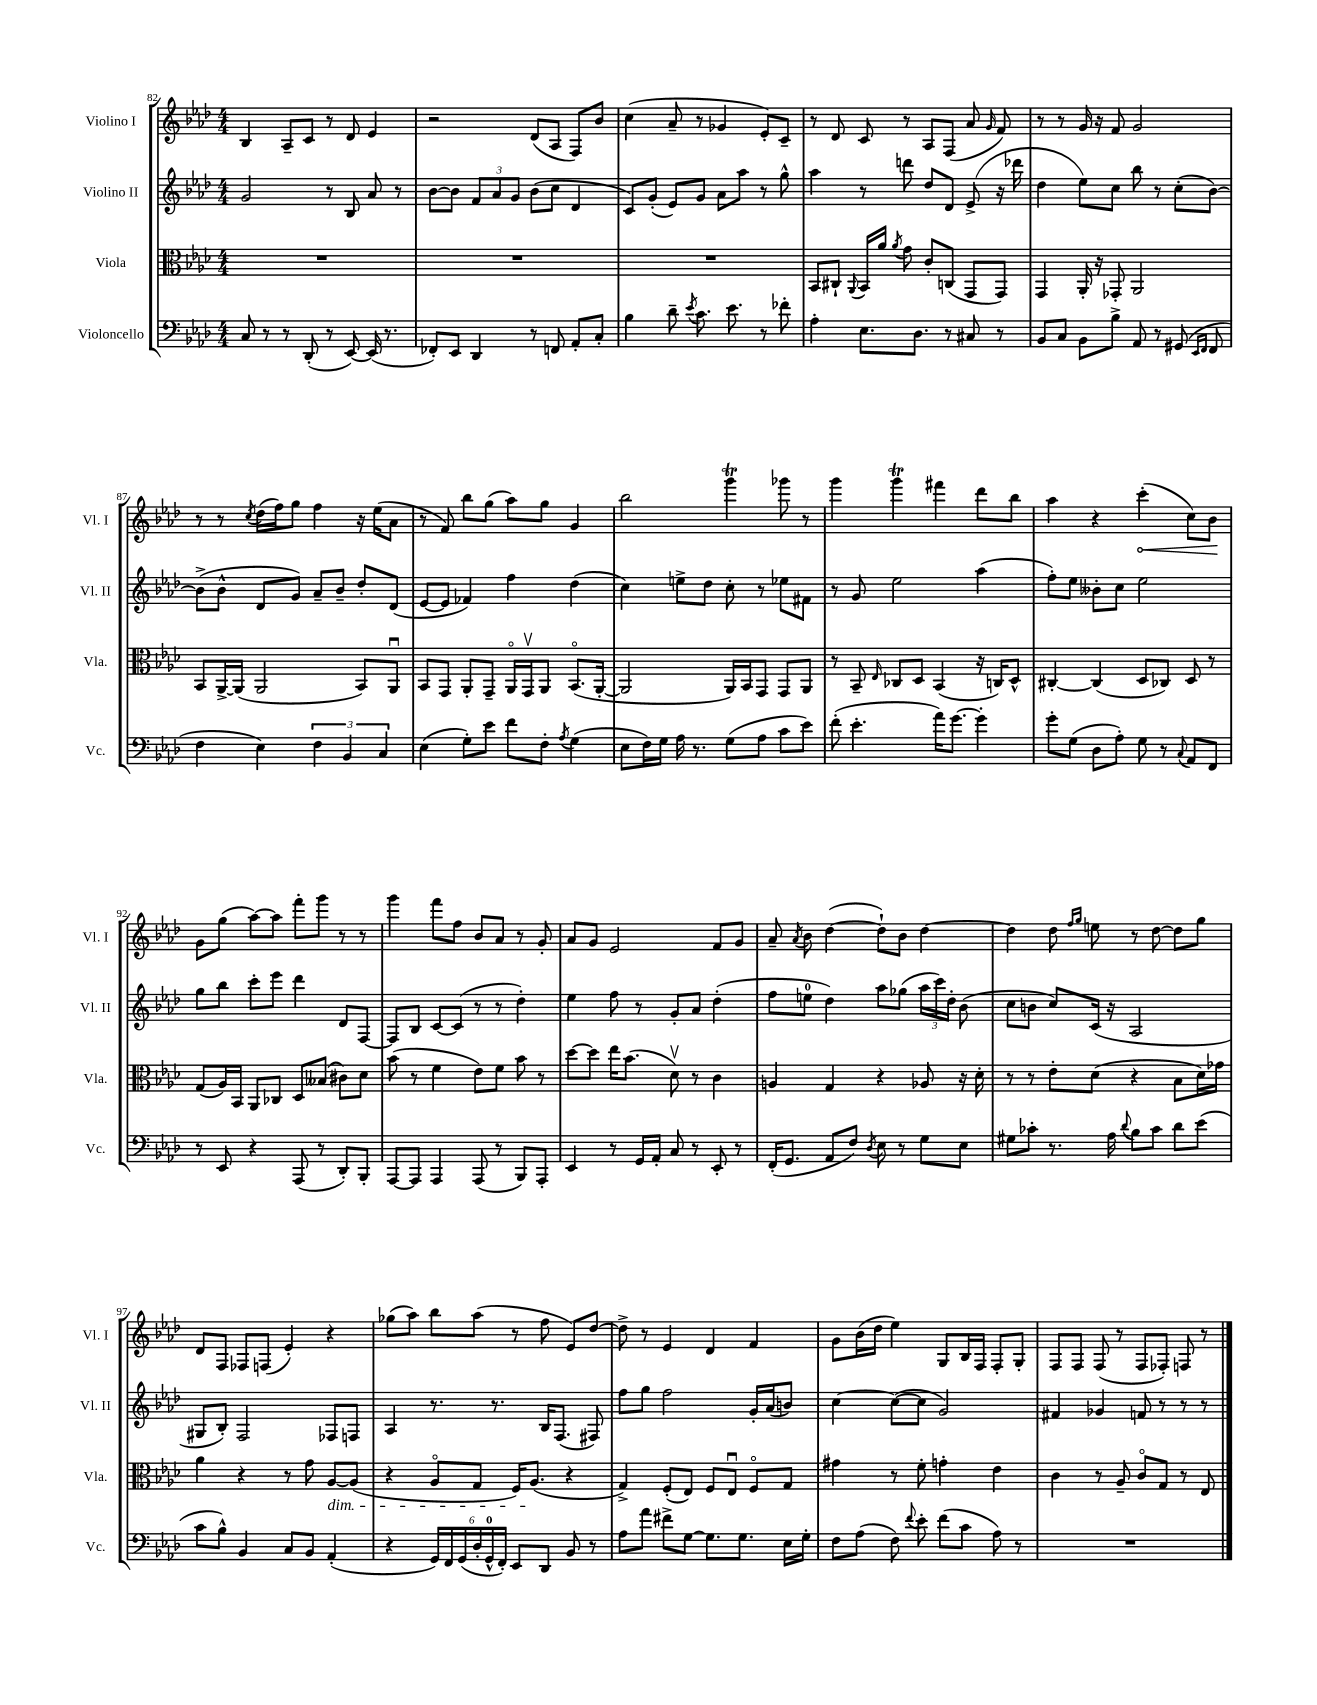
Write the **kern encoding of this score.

**kern	**kern	**kern	**kern
*staff4	*staff3	*staff2	*staff1
*clefF4	*clefC3	*clefG2	*clefG2
*k[b-e-a-d-]	*k[b-e-a-d-]	*k[b-e-a-d-]	*k[b-e-a-d-]
*M4/4	*M4/4	*M4/4	*M4/4
8C	1r	2g	4B-
8r	.	.	.
8r	.	.	8A-~
(8DD-'	.	.	8c
8r	.	8r	8r
[8EE-)	.	8B-	8d-
(16EE-]	.	8a-	4e-
8.r	.	.	.
.	.	8r	.
=	=	=	=
8FF-')	1r	[8b-	2r
8EE-	.	8b-]	.
4DD-	.	12f	.
.	.	12a-	.
.	.	12g	.
8r	.	(8b-	(8d-
8FF	.	8cc	8A-
8AA-'	.	4d-	8F)
8C'	.	.	8b-
=	=	=	=
4B-	1r	8c)	(4cc
.	.	(8g'	.
8d-~	.	8e-)	8a-~
8qe-	.	.	.
8.c	.	8g	8r
.	.	8a-	4g-
8.e-	.	.	.
.	.	8aa-	.
8r	.	8r	8e-')
8f-'	.	8gg^^	8c~
=	=	=	=
4A-'	8BB-	4aa-	8r
.	8C#`	.	8d-
.	8qqAA-	.	.
8.E-	16BB-	8r	8c
.	16a-	.	.
.	8qa-	.	.
.	8g	8ddd	8r
8.D-	.	.	.
.	8c'	8dd-	8A-
8r	(8C	8d-	(8F
8C#	8GG	(8e-^	8a-
.	.	.	16qqg
8r	8GG)	16r	8f)
.	.	16ddd-	.
=	=	=	=
8BB-	4GG	4dd-	8r
8C	.	.	8r
8BB-	16AA-'	8ee-)	16g
.	16r	.	16r
8B-^	8GG-'	8cc	8f
8AA-	2AA-	8bb-	2g
8r	.	8r	.
(8GG#	.	(8cc'	.
16qqEE-	.	.	.
16qqFF	.	.	.
8FF	.	[8b-)	.
=	=	=	=
4F	8BB-	(8b-^]	8r
.	[16AA-^	8b-^^	8r
.	(16AA-]	.	.
.	.	.	8qcc
4E-)	2AA-	8d-	(16dd-
.	.	.	16ff)
.	.	8g)	8gg
6F	.	8a-~	4ff
.	.	8b-~	.
6BB-	.	.	.
.	8BB-)	8dd-'	16r
.	.	.	(16ee-
6C	.	.	.
.	8AA-u	(8d-	8a-
=	=	=	=
(4E-	8BB-	[8e-	8r
.	8GG	8e-]	8f)
8G')	8AA-'	4f-)	8bb-
8e-	8GG~	.	(8gg
8f	16AA-o	4ff	8aa-)
.	16GGv	.	.
8F'	8AA-	.	8gg
8qA-	.	.	.
(4G	(8.BB-o	(4dd-	4g
.	[16AA-'	.	.
=	=	=	=
8E-	2AA-]	4cc)	2bb-
16F)	.	.	.
16G	.	.	.
16A-	.	8ee^	.
8.r	.	.	.
.	.	8dd-	.
(8G	16AA-)	8cc'	4ggg
.	16BB-	.	.
8A-	8GG	8r	.
8c	8GG	8ee-	8ggg-
8e-)	8AA-	8f#	8r
=	=	=	=
(8f'	8r	8r	4ggg
4.e-'	8BB-~	8g	.
.	16qqE-	.	.
.	8C-	2ee-	4ggg
.	8D-	.	.
16a-)	(4BB-	.	4fff#
[8.g	.	.	.
4g']	16r	(4aa-	8ddd-
.	16C)	.	.
.	8D-^^	.	8bb-
=	=	=	=
8g'	[4C#'	8ff')	4aa-
(8G	.	8ee-	.
8D-	(4C#]	8b--'	4r
8A-')	.	8cc	.
8G	8D-	2ee-	(4ccc'
8r	8C-)	.	.
8qqC	.	.	.
8AA-	8D-	.	8cc)
8FF	8r	.	8b-
=	=	=	=
8r	(8G	8gg	8g
8EE-	16A-)	8bb-	(8gg
.	16BB-	.	.
4r	8AA-	8ccc'	[8aa-)
.	8C-	8eee-	8aa-]
(8AAA-	8D-	4ddd-	8fff'
8r	(8B--	.	8ggg
8DD-')	8c#)	8d-	8r
8BBB-'	8d-	[8F	8r
=	=	=	=
[8AAA-	(8b-	8F]	4ggg
8AAA-]	8r	8B-	.
4AAA-	4f	[8c	8fff
.	.	(8c]	8ff
(8AAA-	8e-)	8r	8b-
8r	8f	8r	8a-
8BBB-)	8b-	4dd-')	8r
8AAA-'	8r	.	8g'
=	=	=	=
4EE-	[8dd-	4ee-	8a-
.	8dd-]	.	8g
8r	16ee-	8ff	2e-
.	(8.b-	.	.
16GG	.	8r	.
16AA-'	.	.	.
8C	8d-v)	8g'	.
8r	8r	8a-	.
8EE-'	4c	(4dd-'	8f
8r	.	.	8g
=	=	=	=
(16FF'	4A	8ff	8a-~
8.GG	.	.	.
.	.	.	8qa-
.	.	8ee	8b-
8AA-	4G	4dd-)	([4dd-
8F)	.	.	.
8qD-	.	.	.
8E-	4r	8aa-	8dd-`])
8r	.	(8gg-	8b-
8G	8A-	24aa-	[4dd-
.	.	24ccc)	.
.	.	24dd-'	.
8E-	16r	(8b-	.
.	16d-'	.	.
=	=	=	=
8G#	8r	8cc	4dd-]
8c-'	8r	8b	.
8.r	8e-'	8cc)	8dd-
.	.	.	16qqff
.	.	.	16qqgg
.	(8d-	(16c	8ee
16A-	.	16r	.
8qqd-	.	.	.
8B-	4r	2A-	8r
8c-	.	.	[8dd-
8d-	8B-	.	8dd-]
(8e-	16d-)	.	8gg
.	16g-	.	.
=	=	=	=
8c	4a-	8G#	8d-
8B-^^)	.	8B-')	8F
4BB-	4r	2F	8F-
.	.	.	(8F
8C	8r	.	4e-')
8BB-	8g	.	.
(4AA-'	[8A-	8F-	4r
.	(8A-]	8F	.
=	=	=	=
4r	4r	4A-	(8gg-
.	.	.	8aa-)
24GG)	8A-o	8.r	8bb-
24FF	.	.	.
(24GG	.	.	.
24D-'	8G	.	(8aa-
24GG^^	.	.	.
.	.	8.r	.
24FF')	.	.	.
8EE-	16F)	.	8r
.	(8.A-	.	.
8DD-	.	16B-	8ff
.	.	(8.F	.
8BB-	4r	.	8e-)
8r	.	8F#)	[8dd-
=	=	=	=
8A-	4G^)	8ff	8dd-^]
8a-	.	8gg	8r
8f#^	(8F'	2ff	4e-
[8G	8E-)	.	.
8.G]	8F	.	4d-
.	8E-u	.	.
8.G	.	.	.
.	8Fo	16g'	4f
.	.	(16a-	.
16E-	8G	8b)	.
16G'	.	.	.
=	=	=	=
8F	4g#	[4cc	8g
(8A-	.	.	(16b-
.	.	.	16dd-
8F)	8r	(8cc_	4ee-)
8qqf	.	.	.
8e-'	8f'	8cc]	.
(8f	4g'	2g)	8G
8c	.	.	16B-
.	.	.	16F
8A-)	4e-	.	8F'
8r	.	.	8G'
=	=	=	=
1r	4c	4f#	8F
.	.	.	8F
.	8r	4g-	(8F
.	8A-~	.	8r
.	8co	8f	8F
.	8G	8r	8F-')
.	8r	8r	8F
.	8E-	8r	8r
==	==	==	==
*-	*-	*-	*-
